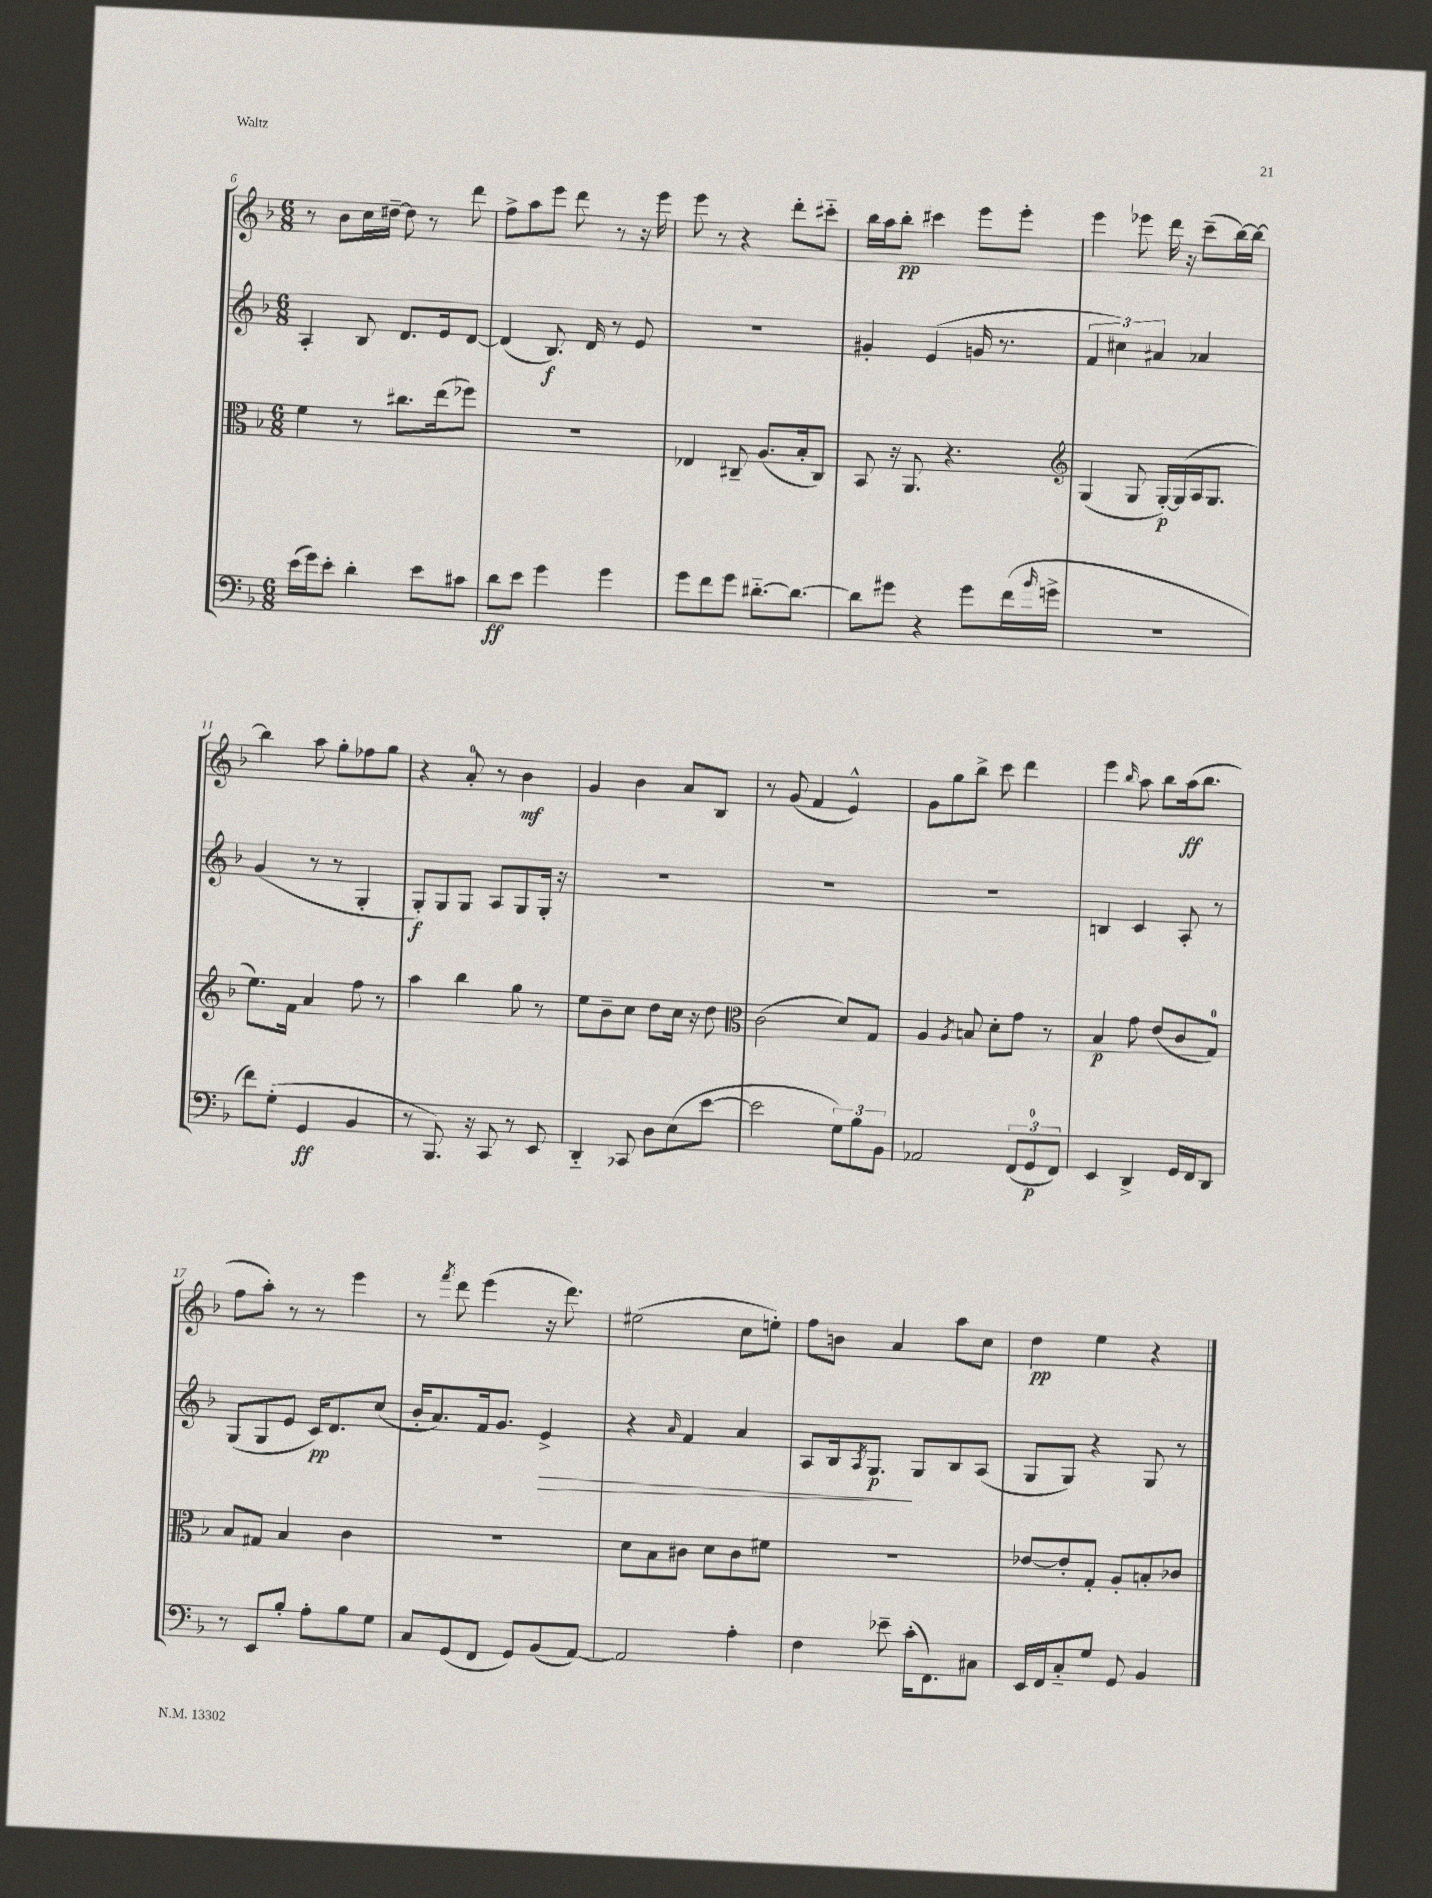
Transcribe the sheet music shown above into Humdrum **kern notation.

**kern	**kern	**kern	**kern
*staff4	*staff3	*staff2	*staff1
*clefF4	*clefC3	*clefG2	*clefG2
*k[b-]	*k[b-]	*k[b-]	*k[b-]
*M6/8	*M6/8	*M6/8	*M6/8
(16e	4f	4A'	8r
16g)	.	.	.
8e'	.	.	8b-
4d'	8r	8B-	16cc
.	.	.	[16dd#~
.	8.cc#	8.d	8dd#]
8e	.	.	8r
.	(16ee	16e	.
8c#	8ff-)	[8d	8ddd
=	=	=	=
8d	2.r	(4d]	8ff^
8e	.	.	8aa
4g	.	8.B-)	8eee
.	.	.	8ddd
.	.	16d	.
4g	.	8r	8r
.	.	8e	16r
.	.	.	16eee
=	=	=	=
8g	4E-	2.r	8eee
8f	.	.	8r
8g	8C#~	.	4r
[8.d#'~	(8.A	.	.
.	.	.	8ddd'
8.d#_	16B-'	.	.
.	8C#)	.	8ccc#'~
=	=	=	=
8d#]	8BB-	4g#'	16bb-
.	.	.	16aa
8g#	16r	.	8bb-'
.	8.AA	.	.
4r	.	(4e	4ccc#
.	4.r	.	.
8g#	.	16g	8eee
.	.	8.r	.
(16f	.	.	8eee'
16qqb-	.	.	.
16g^	.	.	.
=	=	=	=
*	*clefG2	*	*
2.r	(4G	6f	4eee
.	.	6cc#)	.
.	8G	.	8eee-
.	.	6a#	.
.	[16G')	.	16ddd
.	(16G]	.	16r
.	16A	4a-	(8ccc~
.	8.G	.	.
.	.	.	[16bb-)
.	.	.	16bb-_
=	=	=	=
8f)	8.ee)	(4g	4bb-]
(8G'	.	.	.
.	16f	.	.
4GG	4a	8r	8aa
.	.	8r	8gg'
4BB-	8ff	4G'	8ff-
.	8r	.	8gg
=	=	=	=
8r	4aa	8G')	4r
8.BBB-)	.	8G	.
.	4bb-	8G	8a'
16r	.	.	.
8CC	.	8A	8r
8r	8gg	8G	4b-
8EE	8r	16G'	.
.	.	16r	.
=	=	=	=
4DD'~	8ee	2.r	4g
.	8b-~	.	.
8CC-	8cc	.	4b-
8D	8dd	.	.
(8E	16cc	.	8a
.	16r	.	.
[8e	8dd	.	8B-
=	=	=	=
*	*clefC3	*	*
2e]	(2c	2.r	8r
.	.	.	(8g
.	.	.	4f
12G)	8d)	.	4e^^)
12B-	.	.	.
.	8G	.	.
12BB-	.	.	.
=	=	=	=
2AA-	4A	2.r	8g
.	.	.	8gg
.	8qA	.	.
.	8B	.	8bb-^
.	8d'	.	8ccc
(12FF	8g	.	4ddd
12GG	.	.	.
.	8r	.	.
12FF)	.	.	.
=	=	=	=
4EE	4B-	4B	4eee
.	.	.	16qqbb-
4DD^	8g	4c	8aa
.	(8e	.	8bb-
16GG	8c	8A'	(16aa
16FF	.	.	8.bb-
8DD	8G)	8r	.
=	=	=	=
8r	8B-	(8G	8ff
8EE	8G#	8G	8aa')
8B-'	4B-	8e	8r
8A'	.	16c)	8r
.	.	8.d	.
8B-	4c	.	4eee
8G	.	(8cc	.
=	=	=	=
8C	2.r	16b-'	8r
.	.	8.a)	.
.	.	.	8qfff
(8GG	.	.	8ddd
8FF	.	16f	(4eee
.	.	8.g	.
8GG)	.	.	.
(8BB-	.	4e^	16r
.	.	.	8.ddd)
[8AA)	.	.	.
=	=	=	=
2AA]	8d	4r	(2ee#
.	8B-	.	.
.	.	16qqa	.
.	8c#	4f	.
.	8d	.	.
4A'	8c#	4a	8cc
.	8f#	.	8ee')
=	=	=	=
4F	2.r	8A	8ff
.	.	16B-	8b
.	.	8qA	.
.	.	8.G	.
8e-~	.	.	4a
(16c'	.	8G	.
8.FF)	.	.	.
.	.	8B-	8aa
8C#	.	(8A	8cc
=	=	=	=
16EE	[8e-	8G	4dd
16FF	.	.	.
8C'~	8e-']	8G)	.
8G	8G'	4r	4ee
8GG	8A'	.	.
4BB-	8B'	8G	4r
.	8c-	8r	.
==	==	==	==
*-	*-	*-	*-
